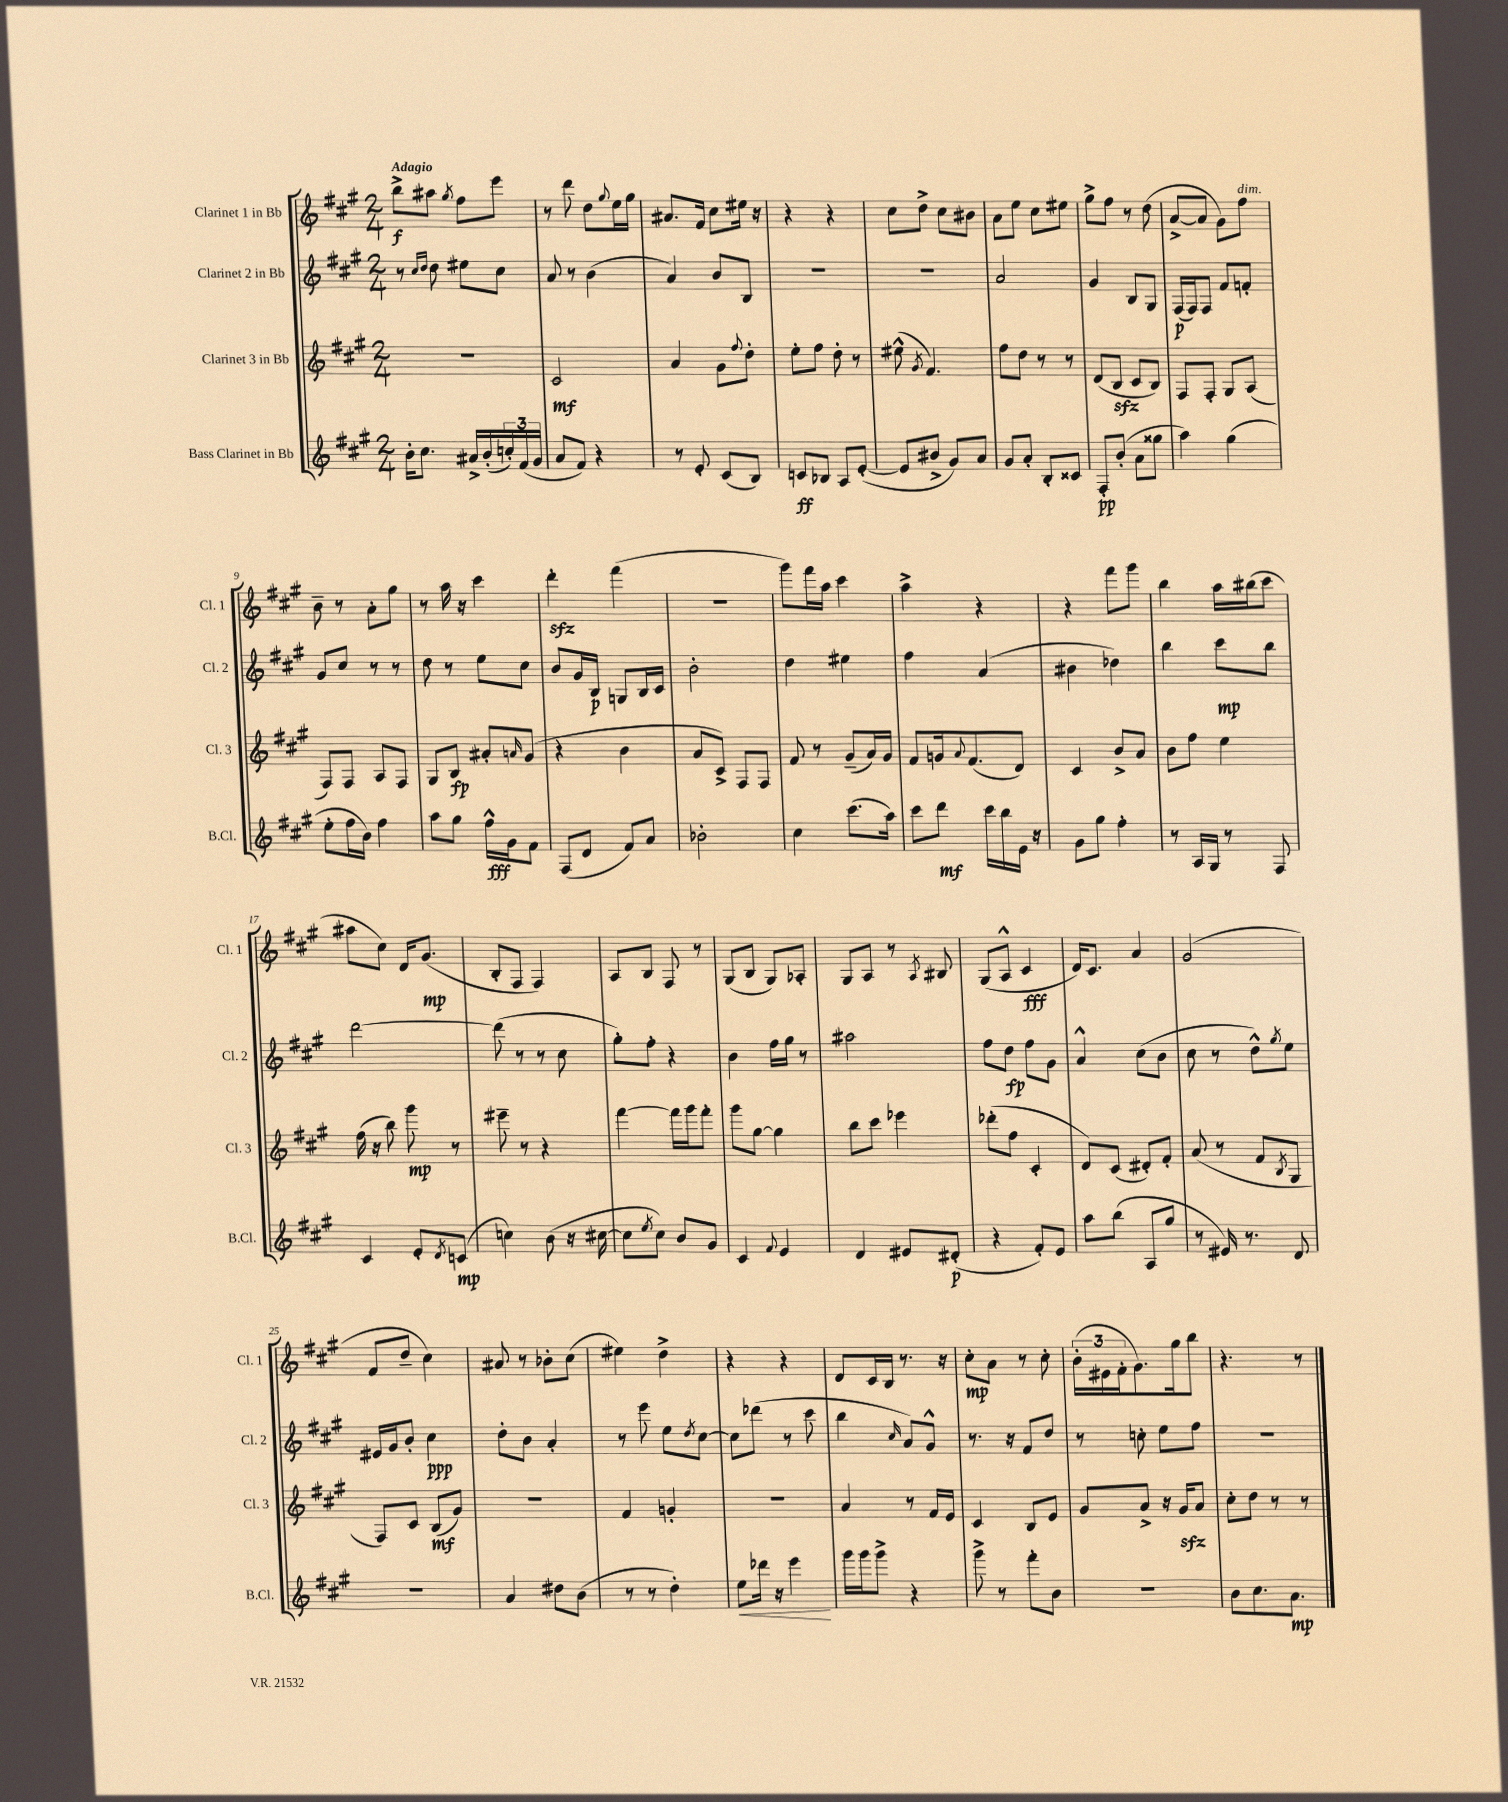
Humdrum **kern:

**kern	**dynam	**kern	**dynam	**kern	**dynam	**kern	**dynam
*part4	*part4	*part3	*part3	*part2	*part2	*part1	*part1
*staff4	*staff4	*staff3	*staff3	*staff2	*staff2	*staff1	*staff1
*I"Bass Clarinet in Bb	*	*I"Clarinet 3 in Bb	*	*I"Clarinet 2 in Bb	*	*I"Clarinet 1 in Bb	*
*I'B.Cl.	*	*I'Cl. 3	*	*I'Cl. 2	*	*I'Cl. 1	*
*clefG2	*	*clefG2	*	*clefG2	*	*clefG2	*
*k[f#c#g#]	*	*k[f#c#g#]	*	*k[f#c#g#]	*	*k[f#c#g#]	*
*M2/4	*	*M2/4	*	*M2/4	*	*M2/4	*
=1	=1	=1	=1	=1	=1	=1	=1
!	!	!	!	!	!	!LO:TX:a:B:t=Adagio	!
16b'\KL	.	2r	.	8r	.	8bb^\L	f
8.cc#\J	.	.	.	.	.	.	.
.	.	.	.	16qqcc#/LL	.	.	.
.	.	.	.	16qqdd/JJ	.	.	.
.	.	.	.	8dd\	.	8aa#X\J	.
.	.	.	.	.	.	8qgg#/	.
16a#X^/LL	.	.	.	8ee#X\L	.	8ff#\L	.
(16b'/	.	.	.	.	.	.	.
24ccn'/)	.	.	.	8cc#\J	.	8eee\J	.
(24f#/	.	.	.	.	.	.	.
24g#/JJ	.	.	.	.	.	.	.
=2	=2	=2	=2	=2	=2	=2	=2
8a/L	.	2c#/	mf	8a/	.	8r	.
8f#/J)	.	.	.	8r	.	8ddd\	.
4r	.	.	.	(4b\	.	8dd\L	.
.	.	.	.	.	.	8qqgg#/	.
.	.	.	.	.	.	16ee\L	.
.	.	.	.	.	.	16gg#\JJ	.
=3	=3	=3	=3	=3	=3	=3	=3
8r	.	4a/	.	4a/)	.	8.a#X/L	.
8e'/	.	.	.	.	.	.	.
.	.	.	.	.	.	16f#/Jk	.
(8c#/L	.	8g#\L	.	8b/L	.	8cc#\L	.
.	.	8qqff#/	.	.	.	.	.
8B/J)	.	8dd'\J	.	8B/J	.	16ee#X\Jk	.
.	.	.	.	.	.	16r	.
=4	=4	=4	=4	=4	=4	=4	=4
8cn/L	ff	8ee'\L	.	2r	.	4r	.
8B-X/J	.	8ff#\J	.	.	.	.	.
8A/L	.	8dd'\	.	.	.	4r	.
([8e'/J	.	8r	.	.	.	.	.
=5	=5	=5	=5	=5	=5	=5	=5
8e/L]	.	(8ee#X^^\	.	2r	.	8cc#\L	.
.	.	8qg#/	.	.	.	.	.
8b#X^/J	.	4.f#/)	.	.	.	8dd^\J	.
8g#/L)	.	.	.	.	.	8cc#\L	.
8a/J	.	.	.	.	.	8b#X\J	.
=6	=6	=6	=6	=6	=6	=6	=6
8g#/L	.	8ff#\L	.	2a/	.	8a\L	.
8a'/J	.	8dd\J	.	.	.	8ee\J	.
8B'/L	.	8r	.	.	.	8cc#\L	.
8c##X/J	.	8r	.	.	.	8ee#X\J	.
=7	=7	=7	=7	=7	=7	=7	=7
8F#'/L	pp	(8d/L	.	4g#/	.	8gg#^\L	.
(8b'/J	.	8Bzz/J	.	.	.	8ff#\J	.
8a\L	.	8c#/L	.	8B/L	.	8r	.
8gg##X\J	.	8B/J)	.	8G#/J	.	(8dd\	.
=8	=8	=8	=8	=8	=8	=8	=8
4aa\)	.	8F#/L	.	(16F#/LL	p	[8a^/L	.
.	.	.	.	16F#/J)	.	.	.
.	.	8F#'/J	.	8F#/J	.	8a/J]	.
(4gg#\	.	8G#/L	.	8f#/L	.	8g#\L)	.
!	!	!	!	!	!	!LO:TX:a:i:t=dim.	!
.	.	(8A/J	.	8fn'/J	.	8ff#\J	.
!!LO:LB:g=z
=9	=9	=9	=9	=9	=9	=9	=9
8ee'\L	.	8F#/L)	.	8g#/L	.	8b~\	.
16ff#\L	.	8F#/J	.	8cc#/J	.	8r	.
16b\JJ)	.	.	.	.	.	.	.
4ff#\	.	8A/L	.	8r	.	8a'\L	.
.	.	8F#/J	.	8r	.	8gg#\J	.
=10	=10	=10	=10	=10	=10	=10	=10
8aa\L	.	8G#/L	.	8dd\	.	8r	.
8gg#\J	.	8B/J	fp	8r	.	16aa\	.
.	.	.	.	.	.	16r	.
16ff#^^\LL	fff	8a#X'/L	.	8ee\L	.	4ccc#\	.
16g#\J	.	.	.	.	.	.	.
.	.	16qqan/	.	.	.	.	.
8f#\J	.	(8g#/J	.	8cc#\J	.	.	.
=11	=11	=11	=11	=11	=11	=11	=11
(8F#/L	.	4r	.	8b/L	.	4dddzz'\	.
8d/J	.	.	.	16g#/L	.	.	.
.	.	.	.	16B/JJ	p	.	.
8f#/L)	.	4b\	.	8Gn/L	.	(4fff#\	.
8a/J	.	.	.	16B/L	.	.	.
.	.	.	.	16c#/JJ	.	.	.
=12	=12	=12	=12	=12	=12	=12	=12
2b-X'\	.	8a/L	.	2b'\	.	2r	.
.	.	8c#^/J)	.	.	.	.	.
.	.	8F#/L	.	.	.	.	.
.	.	8F#/J	.	.	.	.	.
=13	=13	=13	=13	=13	=13	=13	=13
4cc#\	.	8f#/	.	4dd\	.	8ggg#\L)	.
.	.	8r	.	.	.	16fff#\L	.
.	.	.	.	.	.	16aa\JJ	.
(8.ccc#\L	.	(8g#~/L	.	4ee#X\	.	4ccc#\	.
.	.	16a/L)	.	.	.	.	.
16aa\Jk)	.	16g#/JJ	.	.	.	.	.
=14	=14	=14	=14	=14	=14	=14	=14
8ccc#\L	.	8f#/L	.	4ff#\	.	4aa^\	.
8ddd\J	mf	16gn/k	.	.	.	.	.
.	.	8qqa/	.	.	.	.	.
.	.	(8.f#/	.	.	.	.	.
16ccc#\LL	.	.	.	(4a/	.	4r	.
16bb\	.	.	.	.	.	.	.
16e\JJ	.	8d/J)	.	.	.	.	.
16r	.	.	.	.	.	.	.
=15	=15	=15	=15	=15	=15	=15	=15
8g#\L	.	4c#/	.	4b#X\	.	4r	.
8gg#\J	.	.	.	.	.	.	.
4ff#'\	.	8b^/L	.	4dd-X\)	.	8fff#\L	.
.	.	8a/J	.	.	.	8ggg#\J	.
=16	=16	=16	=16	=16	=16	=16	=16
8r	.	8b\L	.	4bb\	.	4bb\	.
16A/LL	.	8ff#\J	.	.	.	.	.
16G#/JJ	.	.	.	.	.	.	.
8r	.	4ee\	.	8ccc#\L	mp	16aa\LL	.
.	.	.	.	.	.	(16bb#X\J	.
8F#/	.	.	.	8bb\J	.	8ccc#\J	.
!!LO:LB:g=z
=17	=17	=17	=17	=17	=17	=17	=17
4c#/	.	(16ff#\	.	[2ddd\	.	8aa#X\L	.
.	.	16r	.	.	.	.	.
.	.	8bb\)	.	.	.	8cc#\J)	.
8e'/L	.	8ggg#\	mp	.	.	16d/KL	.
.	.	.	.	.	.	(8.g#/J	mp
8qd/	.	.	.	.	.	.	.
(8cn/J	mp	8r	.	.	.	.	.
=18	=18	=18	=18	=18	=18	=18	=18
4ccn\)	.	8eee#X~\	.	(8ddd\]	.	8B'/L	.
.	.	8r	.	8r	.	8F#/J	.
(8b\	.	4r	.	8r	.	4F#/)	.
16r	.	.	.	8cc#\	.	.	.
[16cc#X\	.	.	.	.	.	.	.
=19	=19	=19	=19	=19	=19	=19	=19
8cc#\L]	.	[4fff#\	.	8gg#'\L)	.	8A/L	.
8qee/	.	.	.	.	.	.	.
8cc#\J)	.	.	.	8ff#'\J	.	8B/J	.
8b/L	.	16fff#\LL]	.	4r	.	8F#/	.
.	.	16ggg#\J	.	.	.	.	.
8g#/J	.	8fff#'\J	.	.	.	8r	.
=20	=20	=20	=20	=20	=20	=20	=20
4c#/	.	8ggg#\L	.	4b\	.	(8G#/L	.
.	.	[8gg#\J	.	.	.	8B/J	.
8qqf#/	.	.	.	.	.	.	.
4e/	.	4gg#\]	.	16ff#\LL	.	8G#/L)	.
.	.	.	.	16gg#\JJ	.	.	.
.	.	.	.	8r	.	8A-X'/J	.
=21	=21	=21	=21	=21	=21	=21	=21
4d/	.	8bb\L	.	2aa#X\	.	8G#/L	.
.	.	8ccc#\J	.	.	.	8A/J	.
8e#X/L	.	4eee-X\	.	.	.	8r	.
.	.	.	.	.	.	8qA/	.
(8d#X'/J	p	.	.	.	.	8B#X/	.
=22	=22	=22	=22	=22	=22	=22	=22
4r	.	(8ddd-X'\L	.	8ff#\L	.	(8G#/L	.
.	.	8ff#\J	.	8dd\J	fp	8A^^/J	.
8f#'/L)	.	4c#'/	.	8ff#\L	.	4c#/	fff
8e/J	.	.	.	8g#\J	.	.	.
=23	=23	=23	=23	=23	=23	=23	=23
8aa\L	.	8d/L)	.	4a^^/	.	16d/KL)	.
.	.	.	.	.	.	8.c#/J	.
(8bb\J	.	(8c#/J	.	.	.	.	.
8A/L	.	8d#X'/L)	.	(8cc#\L	.	4a/	.
8gg#/J	.	8f#'/J	.	8b\J	.	.	.
=24	=24	=24	=24	=24	=24	=24	=24
8r	.	(8a/	.	8cc#\	.	(2g#/	.
16e#X/)	.	8r	.	8r	.	.	.
8.r	.	.	.	.	.	.	.
.	.	8f#/L	.	8dd^^\L)	.	.	.
.	.	8qB/	.	8qgg#/	.	.	.
8d/	.	8G#/J	.	8ee\J	.	.	.
!!LO:LB:g=z
=25	=25	=25	=25	=25	=25	=25	=25
2r	.	8F#/L)	.	16e#X/LL	.	8f#/L	.
.	.	.	.	16g#/J	.	.	.
.	.	8c#/J	.	8b'/J	.	8dd~/J	.
.	.	(8B/L	mf	4cc#\	ppp	4cc#\)	.
.	.	8g#/J)	.	.	.	.	.
=26	=26	=26	=26	=26	=26	=26	=26
4a/	.	2r	.	8dd'\L	.	8a#X/	.
.	.	.	.	8b\J	.	8r	.
8dd#X\L	.	.	.	4a'/	.	8b-X'\L	.
(8b\J	.	.	.	.	.	(8cc#\J	.
=27	=27	=27	=27	=27	=27	=27	=27
8r	.	4f#/	.	8r	.	4ee#X\)	.
8r	.	.	.	8eee\	.	.	.
4dd'\)	.	4gn'/	.	8ee\L	.	4dd^\	.
.	.	.	.	8qdd/	.	.	.
.	.	.	.	[8cc#\J	.	.	.
=28	=28	=28	=28	=28	=28	=28	=28
!	!LO:HP:b	!	!	!	!	!	!
8ee\L	<	2r	.	8cc#\L]	.	4r	.
16ddd-X\Jk	.	.	.	(8ddd-X\J	.	.	.
16r	.	.	.	.	.	.	.
4eee\	.	.	.	8r	.	4r	.
.	.	.	.	8ccc#\	.	.	.
.	[	.	.	.	.	.	.
=29	=29	=29	=29	=29	=29	=29	=29
16ggg#\LL	.	4a/	.	4bb\	.	8d/L	.
16ggg#\J	.	.	.	.	.	.	.
8ggg#^\J	.	.	.	.	.	16c#/L	.
.	.	.	.	.	.	16B/JJ	.
.	.	.	.	16qqcc#/	.	.	.
4r	.	8r	.	8a/L)	.	8.r	.
.	.	16f#/LL	.	8g#^^/J	.	.	.
.	.	16e/JJ	.	.	.	16r	.
=30	=30	=30	=30	=30	=30	=30	=30
8ggg#^\	.	4c#/	.	8.r	.	8cc#'\L	mp
8r	.	.	.	.	.	8a\J	.
.	.	.	.	16r	.	.	.
8fff#'\L	.	8B/L	.	8f#/L	.	8r	.
8b\J	.	8e/J	.	8dd/J	.	8cc#'\	.
=31	=31	=31	=31	=31	=31	=31	=31
2r	.	8g#/L	.	8r	.	(24b'\LL	.
.	.	.	.	.	.	24e#X\	.
.	.	.	.	.	.	24f#'\J	.
.	.	8a^/J	.	8ccn'\	.	8.g#\)	.
.	.	16r	.	8ee\L	.	.	.
.	.	16g#zz/KL	.	.	.	16gg#\k	.
.	.	8a/J	.	8ff#\J	.	8bb\J	.
=32	=32	=32	=32	=32	=32	=32	=32
8b\L	.	8cc#'\L	.	2r	.	4.r	.
8.cc#\	.	8dd\J	.	.	.	.	.
.	.	8r	.	.	.	.	.
8.a\J	mp	.	.	.	.	.	.
.	.	8r	.	.	.	8r	.
==	==	==	==	==	==	==	==
*-	*-	*-	*-	*-	*-	*-	*-
